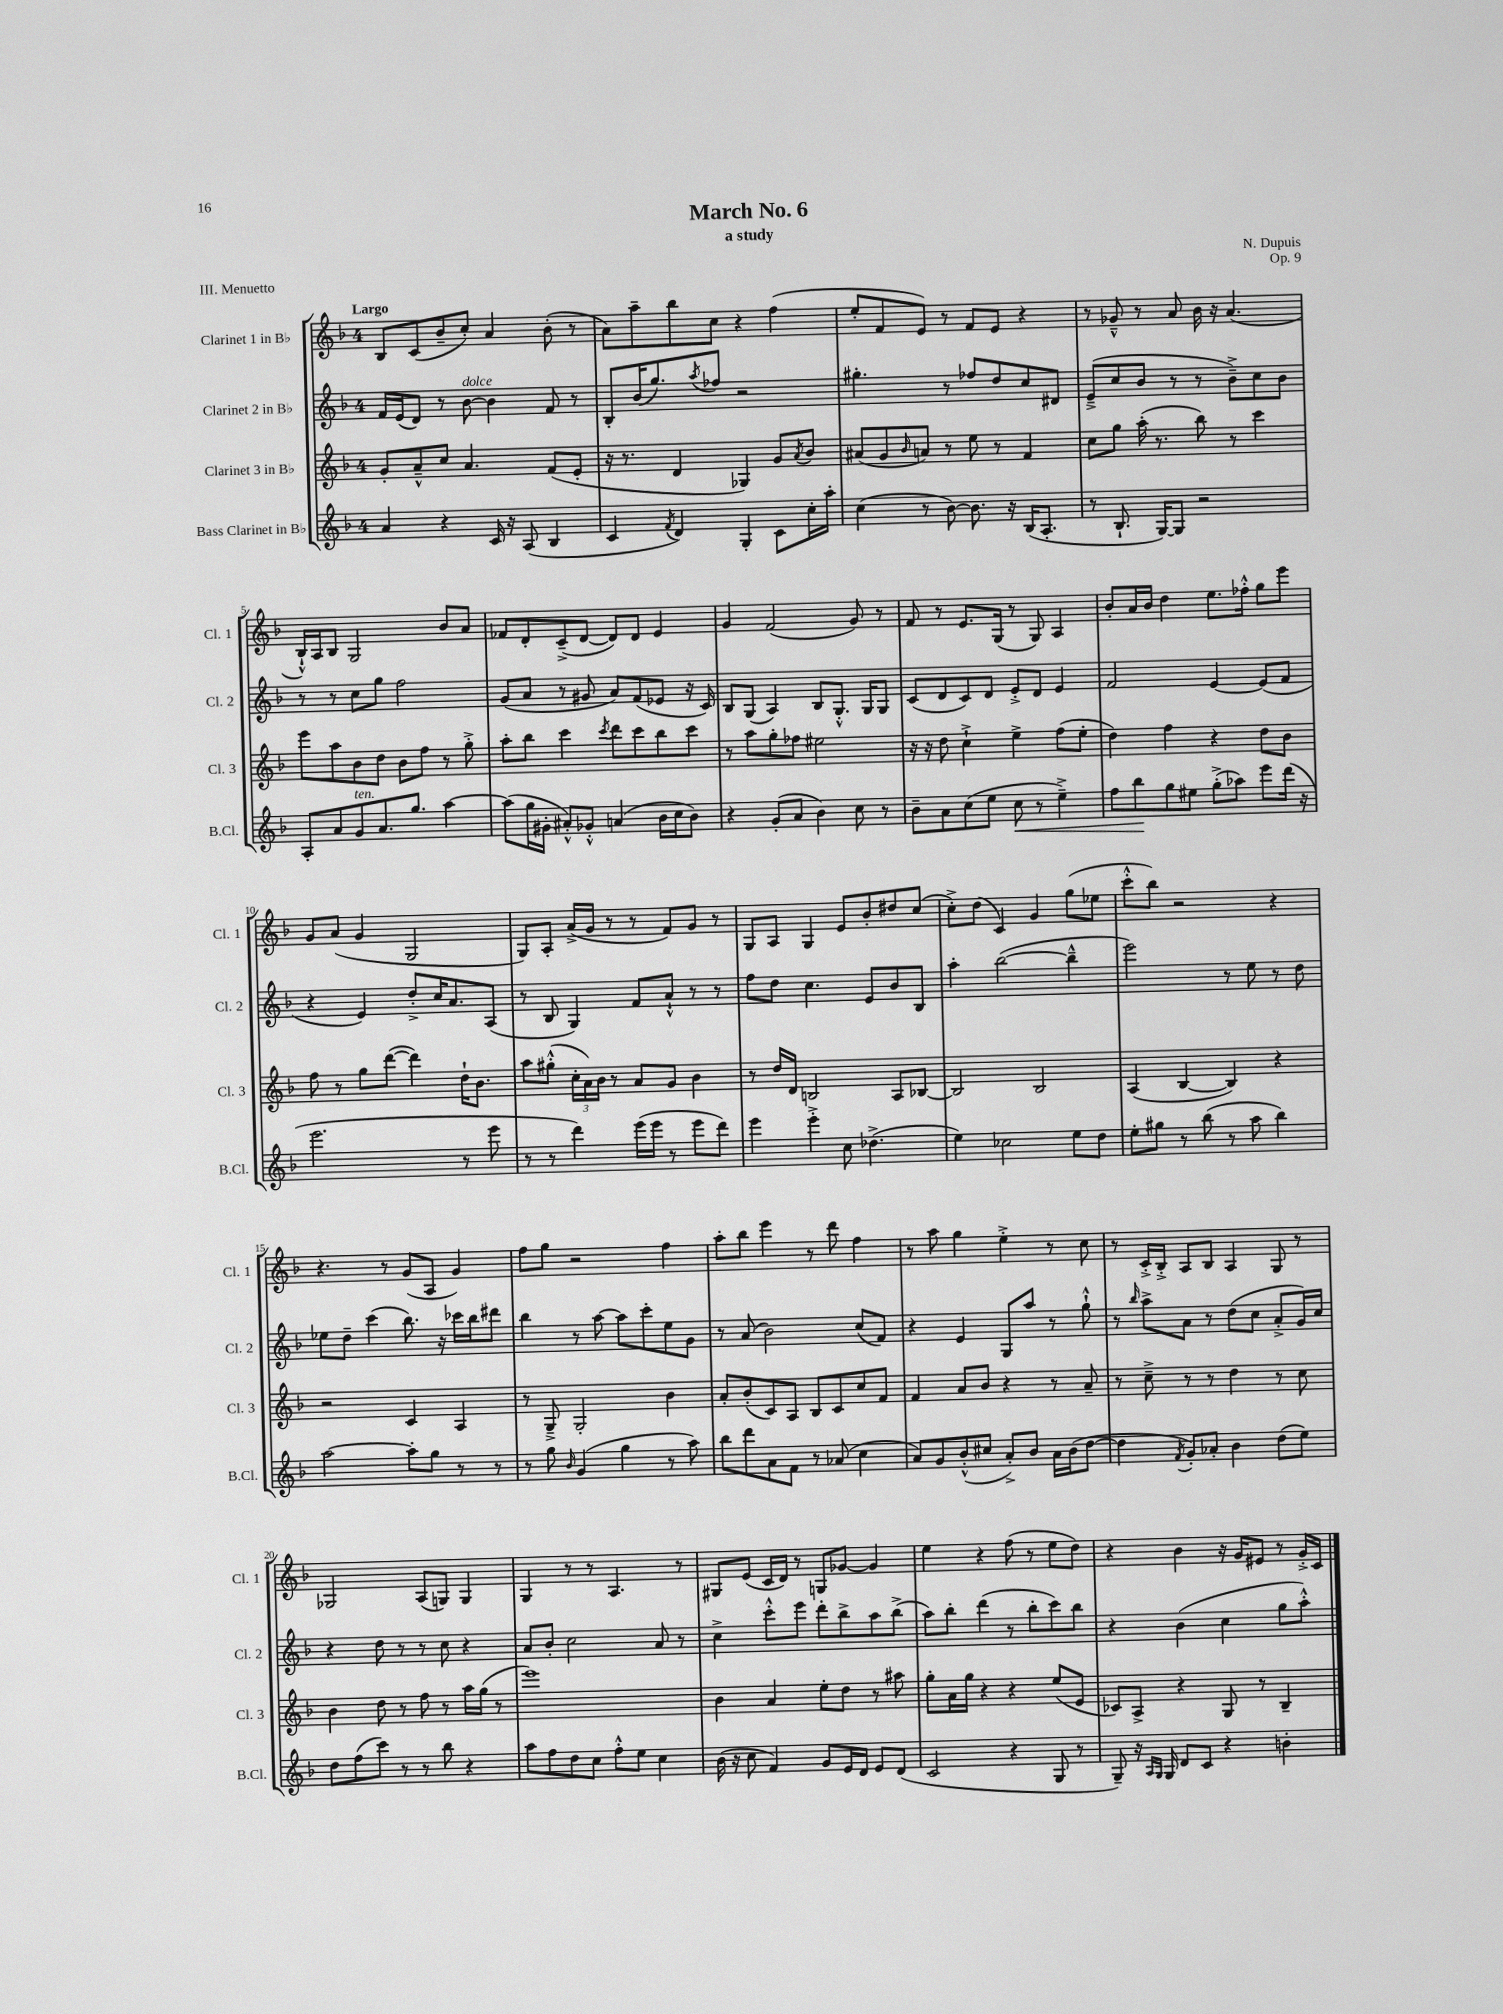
\header { title = "March No. 6" composer = "N. Dupuis" subtitle = "a study" opus = "Op. 9" piece = "III. Menuetto" }
<<
\new StaffGroup <<
\new Staff = "s0" \with { instrumentName = "Clarinet 1 in Bb" shortInstrumentName = "Cl. 1" } {
    \clef treble \key f \major \once \override Staff.TimeSignature.style = #'single-digit \time 4/4 \tempo "Largo"
    bes8 c'8( bes'8-- c''8-.) a'4 bes'8-.( r8 |
    a'8) a''8-- bes''8 c''8 r4 f''4( |
    e''8-. f'8 e'8) r8 f'8 e'8 r4 |
    r8 ges'8---^ r8 a'8 bes'16 r16 a'4.( |
    bes16-!-^) a16 bes8 g2 bes'8 a'8 |
    fes'8 d'8-. c'8--->( d'8~ d'8) d'8 e'4 |
    g'4 f'2( g'8) r8 |
    f'8 r8 e'8. g16( r8 g8) a4 |
    bes'8-. a'16 bes'16 d''4 e''8. fes''16-.-^ g''8 e'''8 |
    g'8 a'8( g'4 g2 |
    g8) a8-. a'16->( g'16 r8 r8 f'8) g'8 r8 |
    g8 a8 g4 e'8 bes'8-. dis''8 c''8( |
    c''8-.->) d''8( c'4) g'4 g''8( ees''8 |
    c'''8-.-^ bes''8) r2 r4 |
    r4. r8 g'8( a8 g'4) |
    f''8 g''8 r2 f''4 |
    a''8-. bes''8 e'''4 r8 d'''8 f''4 |
    r8 a''8 g''4 e''4-.-> r8 c''8 |
    r8 c'16-.-> bes16-.-> a8 bes8 a4 g8 r8 |
    ges2 a8( g8) g4 |
    g4 r8 r8 a4. r8 |
    gis8 e'8( c'16 d'16) r8 g8 ges'8~ ges'4 |
    e''4 r4 f''8( r8 e''8 d''8) |
    r4 bes'4 r16 g'16 eis'8 r8 g'16-.-> c'16 \bar "|." |
}
\new Staff = "s1" \with { instrumentName = "Clarinet 2 in Bb" shortInstrumentName = "Cl. 2" } {
    \clef treble \key f \major \once \override Staff.TimeSignature.style = #'single-digit \time 4/4
    f'16 e'16( d'8) r8 bes'8~^\markup { \italic "dolce" } bes'4 f'8 r8 |
    bes8-. bes'16( g''8.) \acciaccatura { a''8 } fes''8 r2 |
    gis''4.-. r8 fes''8 d''8 c''8 dis'8 |
    e'8--->( c''8 bes'8 r8 r8 bes'8--->) c''8 bes'8 |
    r8 r8 c''8 g''8 f''2 |
    g'8( a'8 r8 gis'8 a'8) f'8( ees'8 r16 c'16) |
    bes8 g8( a4) bes8 g8.-.-^ g16 g8 |
    c'8( d'8 c'8) d'8 e'8-.-> d'8 e'4 |
    f'2 e'4~ e'8( f'8 |
    r4 e'4) d''8-.-> c''16 a'8. a8( |
    r8 bes8 g4) f'8 a'8-!-^ r8 r8 |
    f''8 d''8 c''4. e'8 bes'8 bes8 |
    a''4-. bes''2~( bes''4---^ |
    e'''2) r8 e''8 r8 d''8 |
    ees''8 d''8-- c'''4( bes''8.) r16 ces'''16 bes''16 dis'''8 |
    bes''4 r8 a''8~ a''8 c'''8-. e''8 g'8 |
    r8 a'8( bes'2) c''8( f'8) |
    r4 e'4 g8 a''8 r8 g''8-!-^ |
    r8 \grace { bes''16 } a''8-> a'8 r8 d''8( c''8 a'8-.-> g'16) c''16 |
    r4 d''8 r8 r8 c''8 r4 |
    a'8 bes'8-. c''2 a'8 r8 |
    c''4-> c'''8-.-^ e'''8 d'''8-. bes''8-> a''8 bes''8->( |
    a''8) bes''8-. d'''4( r8 bes''8-. c'''8) bes''8 |
    r4 bes'4( c''4 g''8 a''8-.-^) \bar "|." |
}
\new Staff = "s2" \with { instrumentName = "Clarinet 3 in Bb" shortInstrumentName = "Cl. 3" } {
    \clef treble \key f \major \once \override Staff.TimeSignature.style = #'single-digit \time 4/4
    g'8-. a'8---^ c''8 a'4. f'8( e'8-. |
    r16 r8. d'4 ges4) g'8 \acciaccatura { a'8 } bes'8 |
    ais'8( g'8 \grace { bes'16 } a'8) r8 e''8 r8 f'4 |
    c''8 g''8 a''16-.( r8. bes''8) r8 c'''4 |
    e'''8 a''8 bes'8 d''8 bes'8 f''8 r8 g''8-.-> |
    a''8-. bes''8 c'''4 \acciaccatura { c'''8 } d'''8 c'''8 bes''8 c'''8 |
    r8 a''8 g''8-. fes''8 eis''2 |
    r16 r16 d''8 c''4-!-> e''4-> f''8( e''8-. |
    d''4) f''4 r4 d''8 bes'8 |
    f''8 r8 g''8 d'''8~( d'''4) d''16-! bes'8. |
    a''8 gis''8-.-^( \tuplet 3/2 { c''16-. a'16) bes'16 } r8 a'8 g'8 bes'4 |
    r8 d''16 d'16 b2 a8 bes8~ |
    bes2 bes2 |
    a4( bes4~ bes4) r4 |
    r2 c'4 a4 |
    r8 g8---> g2-. bes'4 |
    a'8-. bes'8-.( c'8) a8 bes8 c'8 c''8 f'8 |
    f'4 a'8 bes'8 r4 r8 a'8-- |
    r8 c''8---> r8 r8 d''4 r8 c''8 |
    bes'4 d''8 r8 f''8 r8 a''16 g''16( r8 |
    e'''1) |
    bes'4 a'4 e''8-. d''8 r8 ais''8 |
    g''8-. a'16 g''16 r4 r4 e''8( e'8 |
    ces'8) a8-> r4 g8 r8 bes4-- \bar "|." |
}
\new Staff = "s3" \with { instrumentName = "Bass Clarinet in Bb" shortInstrumentName = "B.Cl." } {
    \clef treble \key f \major \once \override Staff.TimeSignature.style = #'single-digit \time 4/4
    a'4 r4 c'16 r16 a8( bes4 |
    c'4 \acciaccatura { f'8 } d'4) g4-. c'8 c''16-. a''16-. |
    c''4( r8 bes'8~) bes'8. r16 bes16( a8.-. |
    r8 bes8.-! g16~) g8 r2 |
    a8-. a'8 g'8^\markup { \italic "ten." } a'8. g''8. a''4~ |
    a''8( g''16 gis'16-. ais'8-.-^) ges'8-.-^ a'4( bes'16 c''16 bes'8) |
    r4 g'8-.( a'8 bes'4) c''8 r8 |
    bes'8-- a'8 c''8( e''8 c''8\< r8 e''4--->) |
    f''8 bes''8\! g''8 eis''8 g''8-.->( aes''8) e'''8 d'''16( r16 |
    e'''2. r8 e'''8 |
    r8 r8 d'''4) e'''16( e'''16 r8 e'''8 d'''8) |
    e'''4 e'''4-.-> c''8 des''4.->( |
    e''4) ces''2 e''8 d''8 |
    e''8-. gis''8 r8 bes''8( r8 a''8 bes''4) |
    a''2~ a''8-. g''8 r8 r8 |
    r8 g''8 \grace { bes'16 } g'4( g''4 r8 a''8) |
    bes''8 d'''8 a'8 f'8 r8 aes'8( c''4 |
    a'8) g'8 bes'8-.-^( cis''8 a'8-.->) bes'8 a'16 bes'16( d''8~ |
    d''4 \acciaccatura { f'8 } g'8-.) aes'8-. bes'4 d''8( e''8) |
    d''8 f''8( c'''8) r8 r8 bes''8 r4 |
    a''8 f''8 d''8 c''8 f''8-.-^ e''8 c''4 |
    bes'16( r16 c''8 f'4) g'8 e'16 d'16 e'8 d'8( |
    c'2 r4 g8 r8 |
    g8--) r16 \grace { a16 g16 } g16 d'8 c'8 r4 b'4-. \bar "|." |
}
>>
>>
